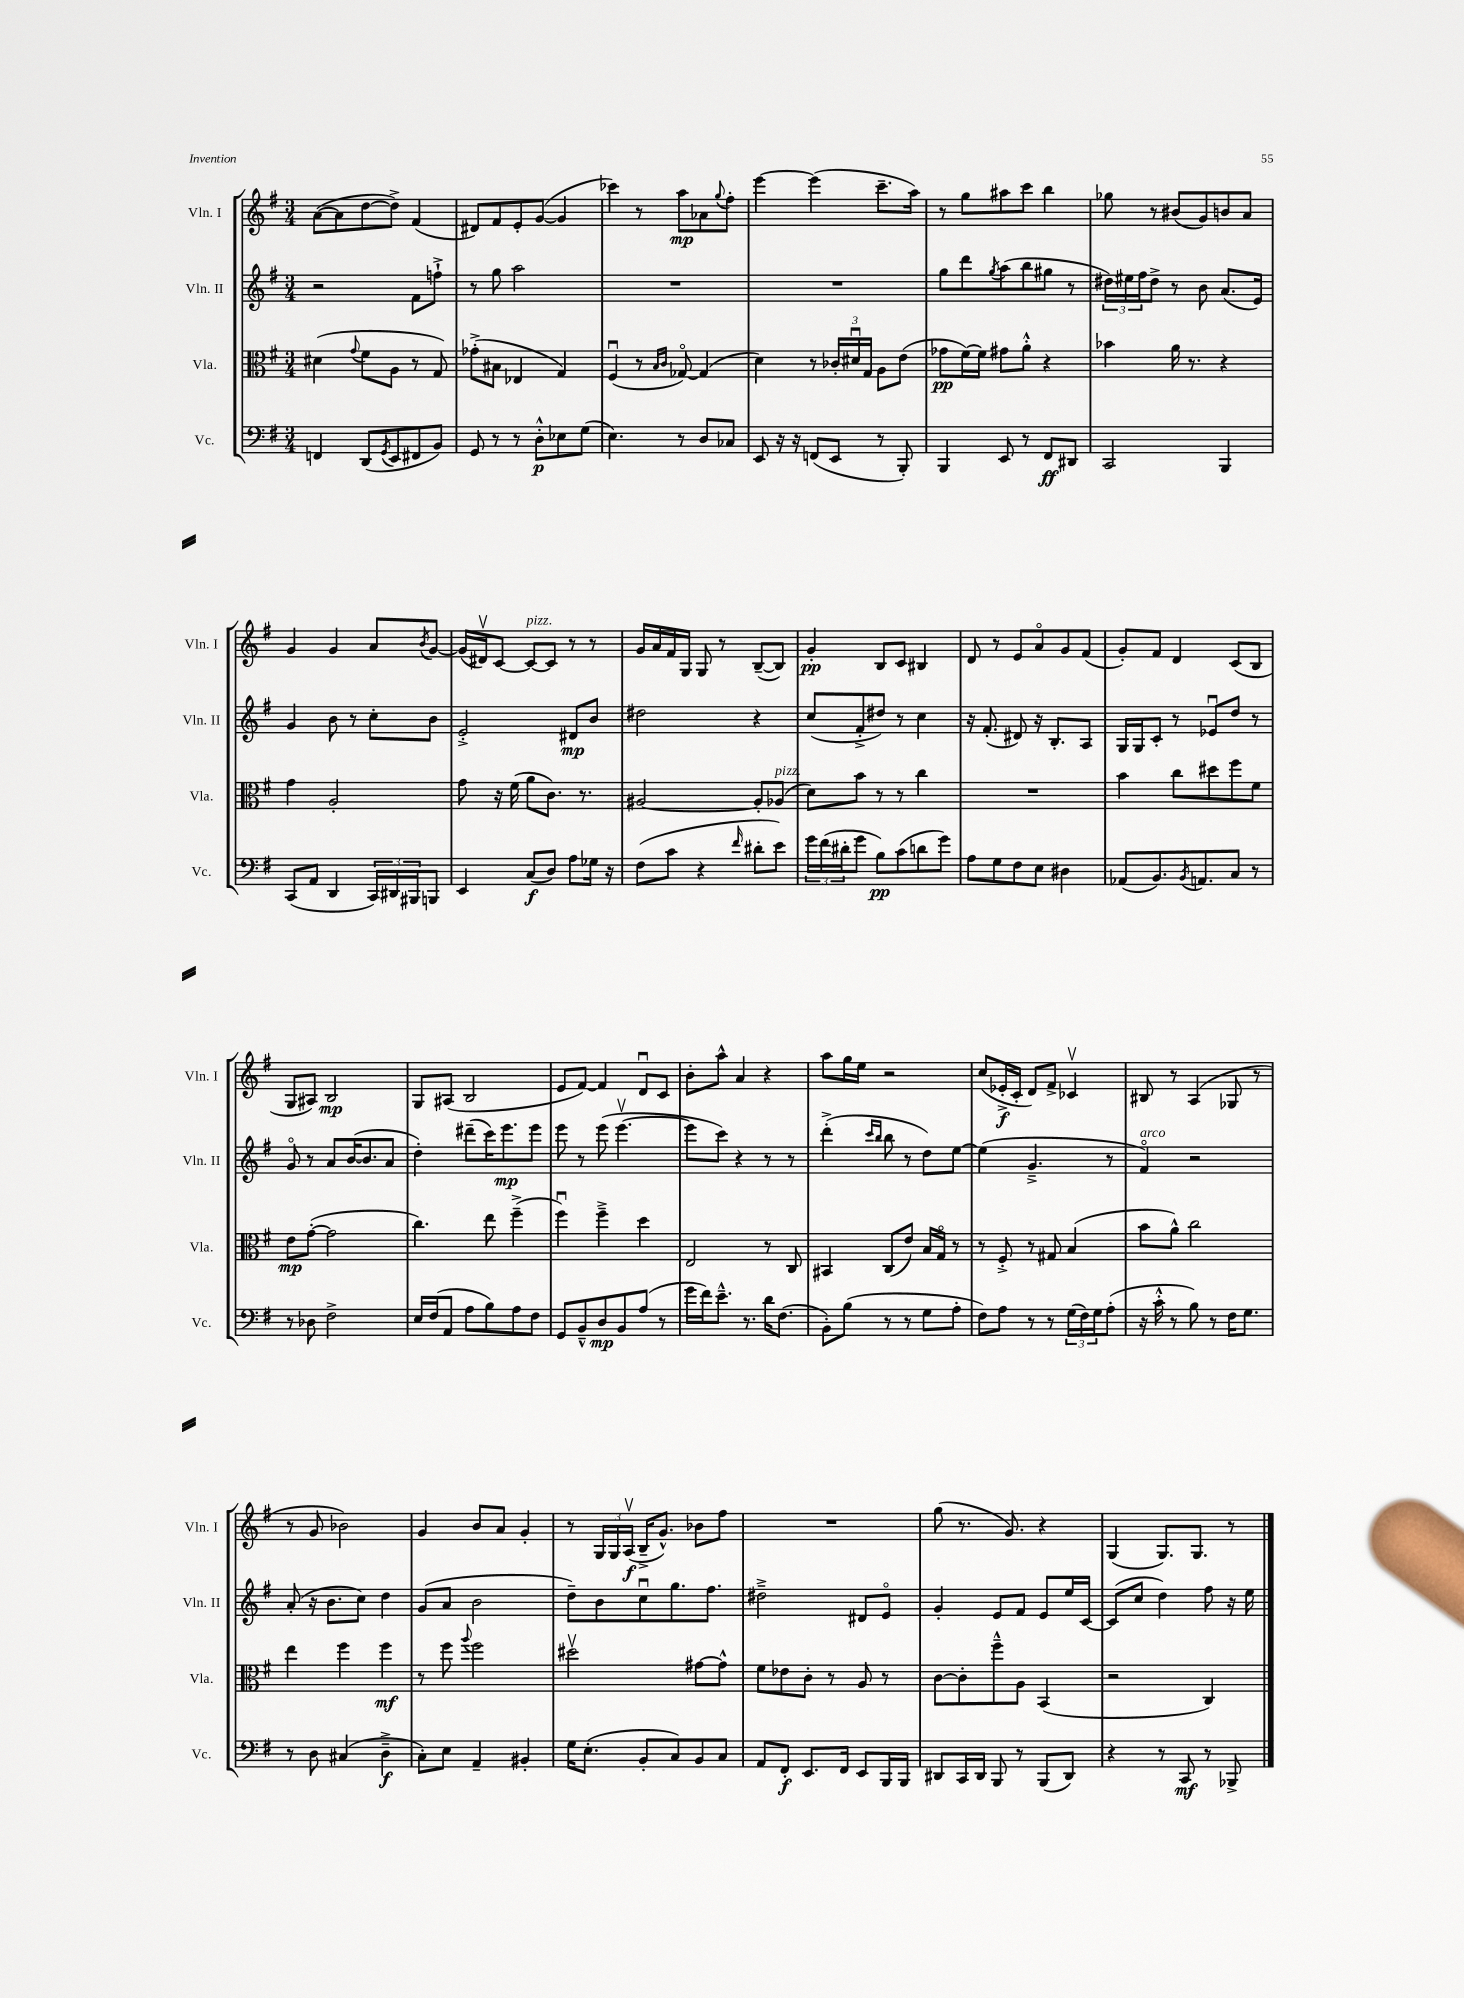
<<
\new StaffGroup <<
\new Staff = "s0" \with { instrumentName = "Vln. I" shortInstrumentName = "Vln. I" } {
    \clef treble \key g \major \numericTimeSignature \time 3/4
    a'8~( a'8 d''8~ d''8->) fis'4( |
    dis'8) fis'8 e'8-. g'8~( g'4 |
    ces'''4) r8 a''8\mp aes'8 \appoggiatura { g''8 } fis''8-. |
    e'''4~ e'''4( c'''8.-- a''16) |
    r8 g''8 ais''8 c'''8 b''4 |
    ges''8 r8 bis'8( g'8) b'8 a'8 |
    g'4 g'4 a'8 \acciaccatura { b'8 } g'8~ |
    g'16( dis'16\upbow) c'8~ c'8~^\markup { \italic "pizz." } c'8 r8 r8 |
    g'16 a'16 fis'16 g16 g8 r8 b8~--( b8) |
    g'4-.\pp b8 c'8 bis4 |
    d'8 r8 e'8 a'8\flageolet g'8 fis'8( |
    g'8-.) fis'8 d'4 c'8( b8 |
    g8 ais8) b2\mp |
    g8 ais8( b2 |
    e'8 fis'8~) fis'4 d'8\downbow c'8 |
    b'8-. a''8-^ a'4 r4 |
    a''8 g''16 e''16 r2 |
    c''8( ees'16-.->\f c'16-. d'8) fis'8-> ces'4\upbow |
    bis8 r8 a4( ges8 r8 |
    r8 g'8 bes'2) |
    g'4 b'8 a'8 g'4-. |
    r8 \tuplet 3/2 { g16 g16 a16\upbow\f( } b16---> g'8.-^) bes'8 fis''8 |
    R2. |
    g''8( r8. g'8.) r4 |
    g4( g8.) g8. r8 \bar "|." |
}
\new Staff = "s1" \with { instrumentName = "Vln. II" shortInstrumentName = "Vln. II" } {
    \clef treble \key g \major \numericTimeSignature \time 3/4
    r2 fis'8 f''8-!-> |
    r8 g''8 a''2 |
    R2. |
    R2. |
    g''8 d'''8 \acciaccatura { g''8 } a''8( b''8 gis''8 r8 |
    \tuplet 3/2 { dis''16) eis''16 fis''16 } dis''8-> r8 b'8 a'8.( e'16) |
    g'4 b'8 r8 c''8-. b'8 |
    e'2-.-> dis'8\mp b'8 |
    dis''2 r4 |
    c''8( fis'8-.-> dis''8) r8 c''4 |
    r16 fis'8.-.( dis'8) r16 b8.-. a8 |
    g16 g16 c'8-. r8 ees'8\downbow d''8 r8 |
    g'8\flageolet r8 a'8 b'16~( b'8. a'8 |
    d''4-.) dis'''8--( c'''16) e'''8.\mp e'''8 |
    e'''8 r8 e'''8( e'''4.~\upbow |
    e'''8 c'''8) r4 r8 r8 |
    d'''4-.->( \grace { c'''16 b''16 } b''8 r8 d''8) e''8~ |
    e''4( g'4.---> r8 |
    fis'4\flageolet^\markup { \italic "arco" }) r2 |
    a'8-.( r16 b'8. c''8) d''4 |
    g'8( a'8 b'2 |
    d''8--) b'8 c''8\downbow g''8. fis''8. |
    dis''2---> dis'8 e'8\flageolet |
    g'4-. e'8 fis'8 e'8 e''16 c'16~ |
    c'8( c''8 d''4) fis''8 r16 e''16 \bar "|." |
}
\new Staff = "s2" \with { instrumentName = "Vla." shortInstrumentName = "Vla." } {
    \clef alto \key g \major \numericTimeSignature \time 3/4
    dis'4( \appoggiatura { g'8 } fis'8 a8 r8 g8) |
    ges'8-.->( bis8 ees4 g4) |
    fis4\downbow( r8 \grace { b16 c'16 } ges8~\flageolet) ges4( |
    d'4) r8 \tuplet 3/2 { ces'16-. dis'16\downbow g16 } a8 e'8( |
    ges'8\pp fis'16~) fis'16 gis'8 a'8-.-^ r4 |
    bes'4 a'16 r8. r4 |
    g'4 a2-. |
    g'8 r16 fis'16( a'8 c'8.) r8. |
    ais2~ ais8-. aes8^\markup { \italic "pizz." }( |
    d'8) b'8 r8 r8 c''4 |
    R2. |
    b'4 c''8 dis''8 fis''8 fis'8 |
    e'8\mp g'8~-.( g'2 |
    c''4.) e''8 fis''4--->( |
    fis''4\downbow) fis''4---> d''4 |
    e2 r8 c8 |
    bis,4 c8( e'8) b16 g16\flageolet r8 |
    r8 fis8-.-> r8 gis8 b4( |
    b'8 a'8-^) c''2 |
    e''4 fis''4 fis''4\mf |
    r8 fis''8 \appoggiatura { a''8 } fis''2 |
    dis''2\upbow gis'8~ gis'8-^ |
    fis'8 ees'8 c'8-. r8 a8 r8 |
    c'8~ c'8-. fis''8---^ a8 b,4( |
    r2 c4) \bar "|." |
}
\new Staff = "s3" \with { instrumentName = "Vc." shortInstrumentName = "Vc." } {
    \clef bass \key g \major \numericTimeSignature \time 3/4
    f,4 d,8( \acciaccatura { g,8 } e,8 fis,8 b,8) |
    g,8 r8 r8 d8-.-^\p ees8 g8( |
    e4.) r8 d8 ces8 |
    e,8 r16 r16 f,8( e,8 r8 b,,8-.) |
    b,,4 e,8 r8 fis,8\ff dis,8 |
    c,2 b,,4 |
    c,8( a,8 d,4 \tuplet 3/2 { c,16) dis,16 bis,,16 } b,,8 |
    e,4 c8\f( d8) a8 ges16 r16 |
    fis8( c'8 r4 \grace { fis'16 } dis'8-. e'8) |
    \tuplet 3/2 { g'16 fis'16( dis'16-. } g'8 b8\pp) c'8( d'8 g'8) |
    a8 g8 fis8 e8 dis4 |
    aes,8( b,8.) \acciaccatura { b,8 } a,8. c8 r8 |
    r8 des8 fis2-> |
    e16 fis16( a,8 a8 b8) a8 fis8 |
    g,8 b,8---^ d8\mp b,8 a8( r8 |
    g'16 fis'16) e'8.---^ r8. d'16 fis8.( |
    b,8-.) b8( r8 r8 g8 a8-. |
    fis8) a8 r8 r8 \tuplet 3/2 { g16( fis16) g16 } a8-.( |
    r16 c'16-.-^ r8 b8) r8 fis16 g8. |
    r8 d8 cis4( d4--->\f |
    c8-.) e8 a,4-- bis,4-. |
    g16 e8.-.( b,8-. c8) b,8 c8 |
    a,8 fis,8-.\f e,8. fis,16 e,8 b,,16 b,,16 |
    dis,8 c,16 dis,16 b,,8 r8 b,,8( dis,8) |
    r4 r8 c,8\mf r8 bes,,8-> \bar "|." |
}
>>
>>
\layout { \context { \Score \remove "Bar_number_engraver" } }
